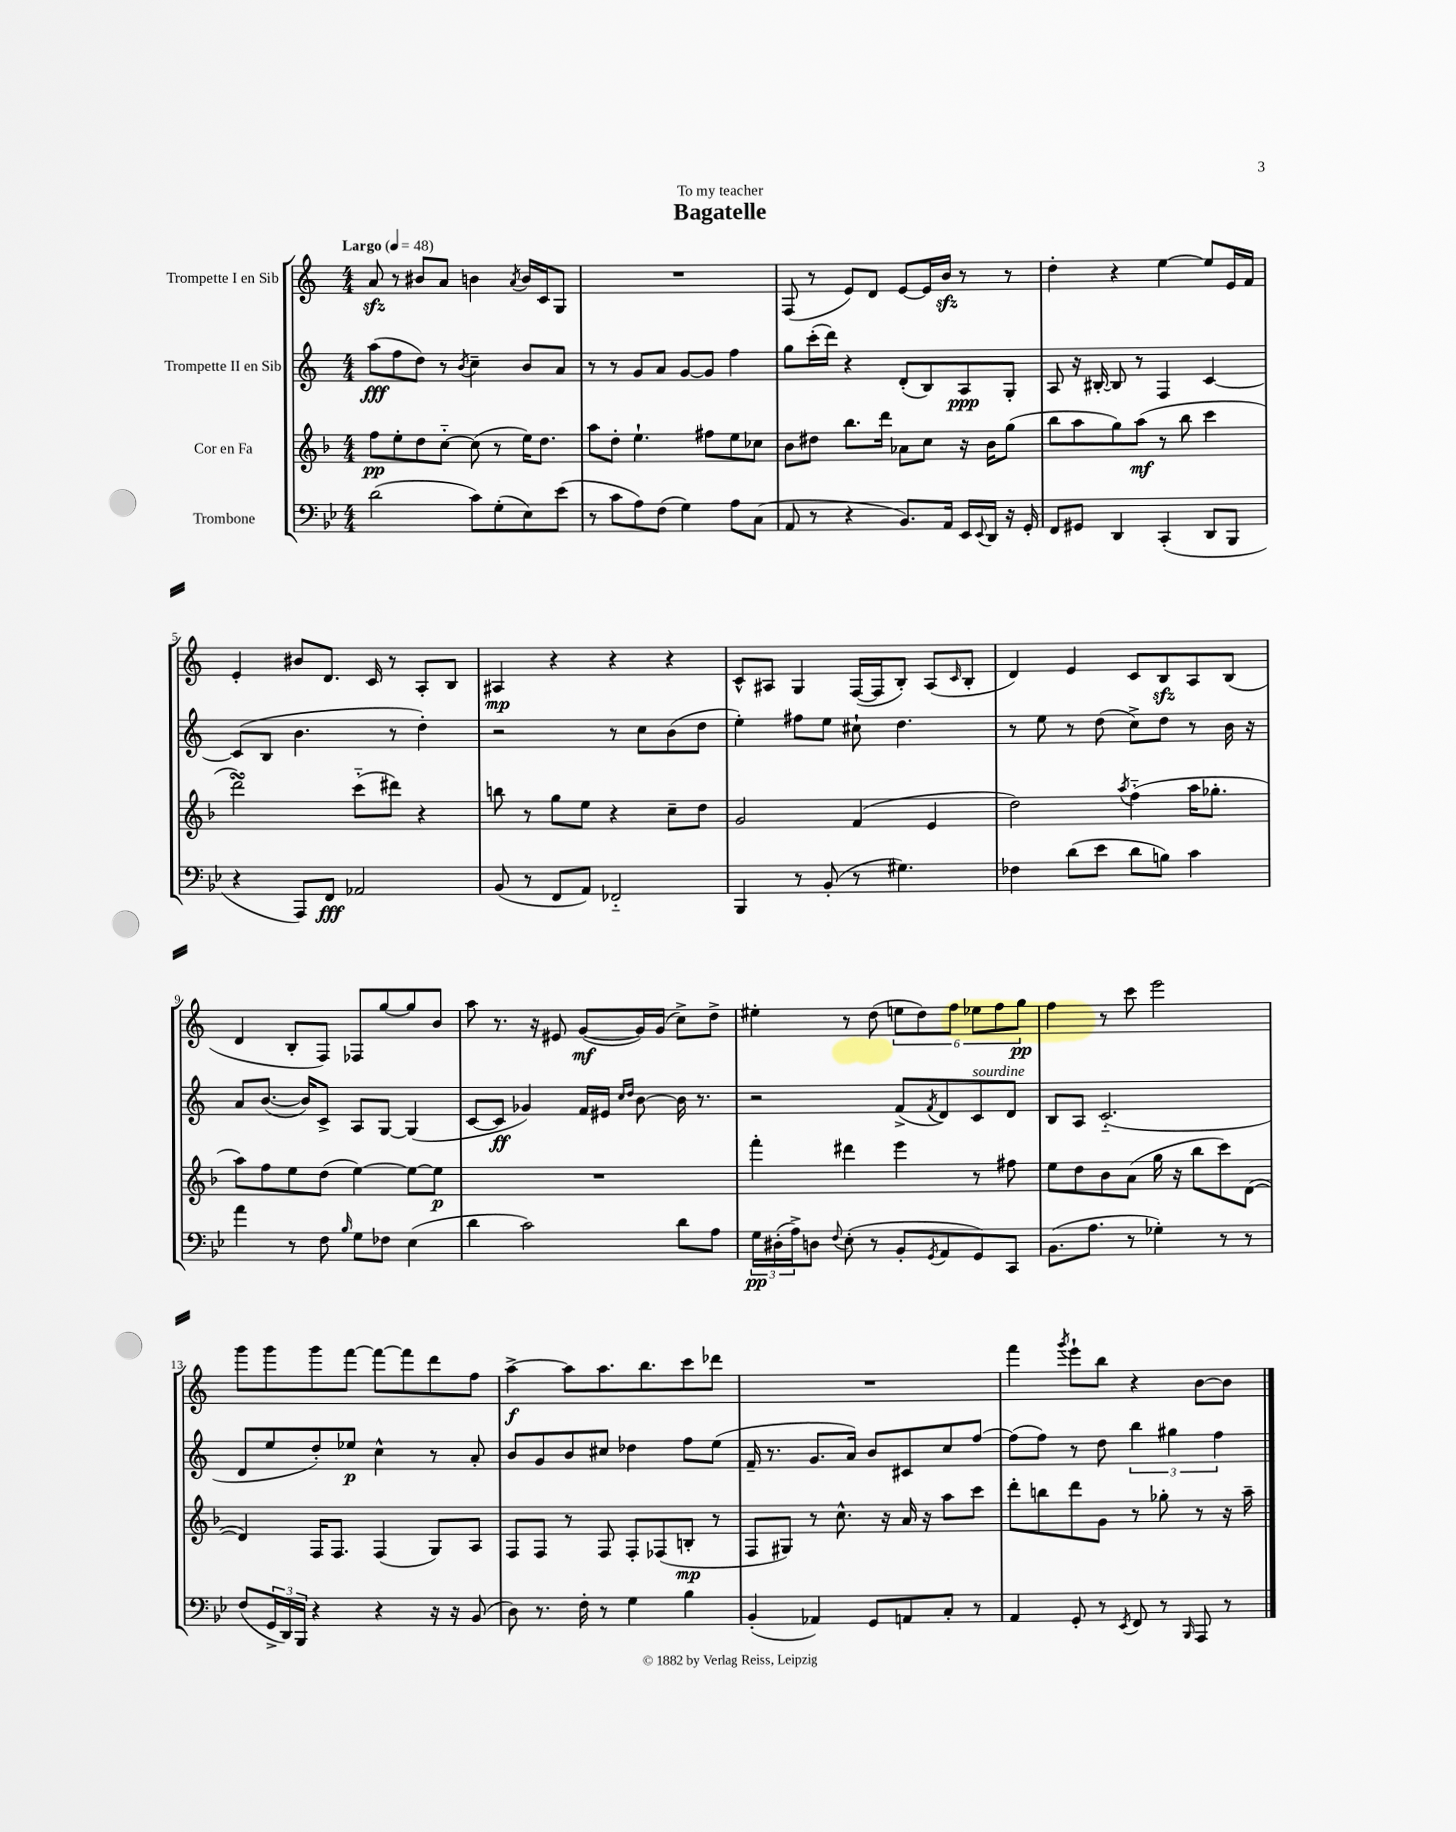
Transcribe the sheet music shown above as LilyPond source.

\header { title = "Bagatelle" dedication = "To my teacher" }
<<
\new StaffGroup <<
\new Staff = "s0" \with { instrumentName = "Trompette I en Sib" } {
    \clef treble \key c \major \numericTimeSignature \time 4/4 \tempo "Largo" 4 = 48
    a'8\sfz r8 bis'8 a'8 b'4 \acciaccatura { a'8 } b'16 c'16 g8 |
    R1 |
    f8( r8 e'8) d'8 e'8~ e'16 b'16\sfz r8 r8 |
    d''4-. r4 e''4~ e''8 e'16 f'16 |
    e'4-. bis'8 d'8. c'16 r8 a8-. b8 |
    ais4\mp r4 r4 r4 |
    c'8-^ ais8 g4 f16~( f16 b8-.) ais8( \grace { c'16 } b8-. |
    d'4) e'4 c'8 b8\sfz a8 b8( |
    d'4 b8-. f8) fes8 g''8~ g''8 b'8 |
    a''8 r8. r16 eis'8 g'8~\mf( g'16) g'16( c''8->) d''8-> |
    eis''4-. r8 d''8( \tuplet 6/4 { e''8 d''8) f''8 ees''8 f''8 g''8\pp } |
    f''4 r8 c'''8 e'''2 |
    g'''8 g'''8 g'''8 f'''8~ f'''8~ f'''8 d'''8 f''8 |
    a''4~->\f a''8 a''8. b''8. c'''8 des'''8 |
    R1 |
    f'''4 \acciaccatura { g'''8 } e'''8-! b''8 r4 b'8~ b'8 \bar "|." |
}
\new Staff = "s1" \with { instrumentName = "Trompette II en Sib" } {
    \clef treble \key c \major \numericTimeSignature \time 4/4
    a''8\fff( f''8 d''8) r8 \acciaccatura { b'8 } c''4-- b'8 a'8 |
    r8 r8 g'8 a'8 g'8~ g'8 f''4 |
    g''8 c'''16-.( d'''16) r4 d'8-.( b8) a8\ppp g8-. |
    a8 r16 bis16~-. bis8 r8 f4 c'4~ |
    c'8( b8 b'4. r8 d''4-.) |
    r2 r8 c''8 b'8( d''8 |
    e''4-.) fis''8 e''8 cis''8-! d''4. |
    r8 e''8 r8 d''8( c''8->) d''8 r8 b'16 r16 |
    a'8 b'8.~( b'16) c'8-> a8 g8~ g4( |
    c'8~ c'8\ff ges'4) f'16 eis'16 \grace { c''16 d''16 } b'8~ b'16 r8. |
    r2 f'8->( \acciaccatura { f'8 } d'8) c'8^\markup { \italic "sourdine" } d'8 |
    b8 a8 c'2.-_( |
    d'8 e''8 d''8-.) ees''8\p c''4-^ r8 a'8-. |
    b'8 g'8 b'8 cis''8 des''4 f''8 e''8( |
    f'16-- r8. g'8. a'16) b'8 cis'8 c''8 f''8~ |
    f''8( f''8) r8 d''8 \tuplet 3/2 { b''4 gis''4 f''4 } \bar "|." |
}
\new Staff = "s2" \with { instrumentName = "Cor en Fa" } {
    \clef treble \key f \major \numericTimeSignature \time 4/4
    f''8\pp e''8-. d''8 c''8~-_ c''8( r8 e''16) d''8. |
    a''8 d''8-. e''4.-! fis''8 e''8 ces''8 |
    bes'8 dis''8 bes''8. d'''16 aes'8 c''8 r16 bes'16 g''8( |
    bes''8 a''8 g''8) a''8\mf( r8 bes''8 c'''4 |
    d'''2\turn) c'''8-_( dis'''8) r4 |
    b''8 r8 g''8 e''8 r4 c''8-- d''8 |
    g'2 f'4( e'4 |
    d''2) \acciaccatura { a''8 } f''4-_( a''16 ges''8.-. |
    a''8) f''8 e''8 d''8( e''4~) e''8~ e''8\p |
    R1 |
    f'''4-. dis'''4 e'''4 r8 fis''8 |
    e''8 d''8 bes'8 a'8( g''16 r16 bes''8 c'''8) d'8~( |
    d'4) f16 f8. f4( g8) a8 |
    f8 f8 r8 f8 f8-. fes8( b8-.\mp r8 |
    f8 gis8) r8 c''8.-^ r16 a'16 r16 a''8 c'''8 |
    d'''8-. b''8 d'''8 g'8 r8 ges''8-. r8 r16 a''16-- \bar "|." |
}
\new Staff = "s3" \with { instrumentName = "Trombone" } {
    \clef bass \key bes \major \numericTimeSignature \time 4/4
    d'2( c'8) g8-.( ees8) ees'8( |
    r8 c'8 a8) f8( g4) a8 c8( |
    a,8 r8 r4 bes,8.) a,16 ees,16 \appoggiatura { ees,8 } d,16 r16 g,16-. |
    f,8 gis,8 d,4 c,4-.( d,8 bes,,8 |
    r4 a,,8) f,8\fff aes,2 |
    bes,8( r8 f,8 a,8) fes,2-_ |
    bes,,4 r8 bes,8-.( r8 gis4.) |
    fes4 d'8( ees'8 d'8 b8) c'4 |
    a'4 r8 f8 \grace { bes16 } g8 fes8 ees4( |
    d'4 c'2) d'8 a8 |
    \tuplet 3/2 { g16\pp dis16-.( a16->) } d8 \appoggiatura { f8 } ees8-.( r8 bes,8-. \acciaccatura { g,8 } a,8 g,8) c,8 |
    bes,8.( a8. r8 ges4-.) r8 r8 |
    f8( \tuplet 3/2 { g,16-> d,16) bes,,16 } r4 r4 r16 r16 bes,8( |
    d8) r8. f16-. r8 g4 bes4 |
    bes,4-.( aes,4) g,8 a,8 c8-. r8 |
    a,4 g,8-. r8 \acciaccatura { ees,8 } f,8 r8 \grace { bes,,16 } a,,8 r8 \bar "|." |
}
>>
>>
